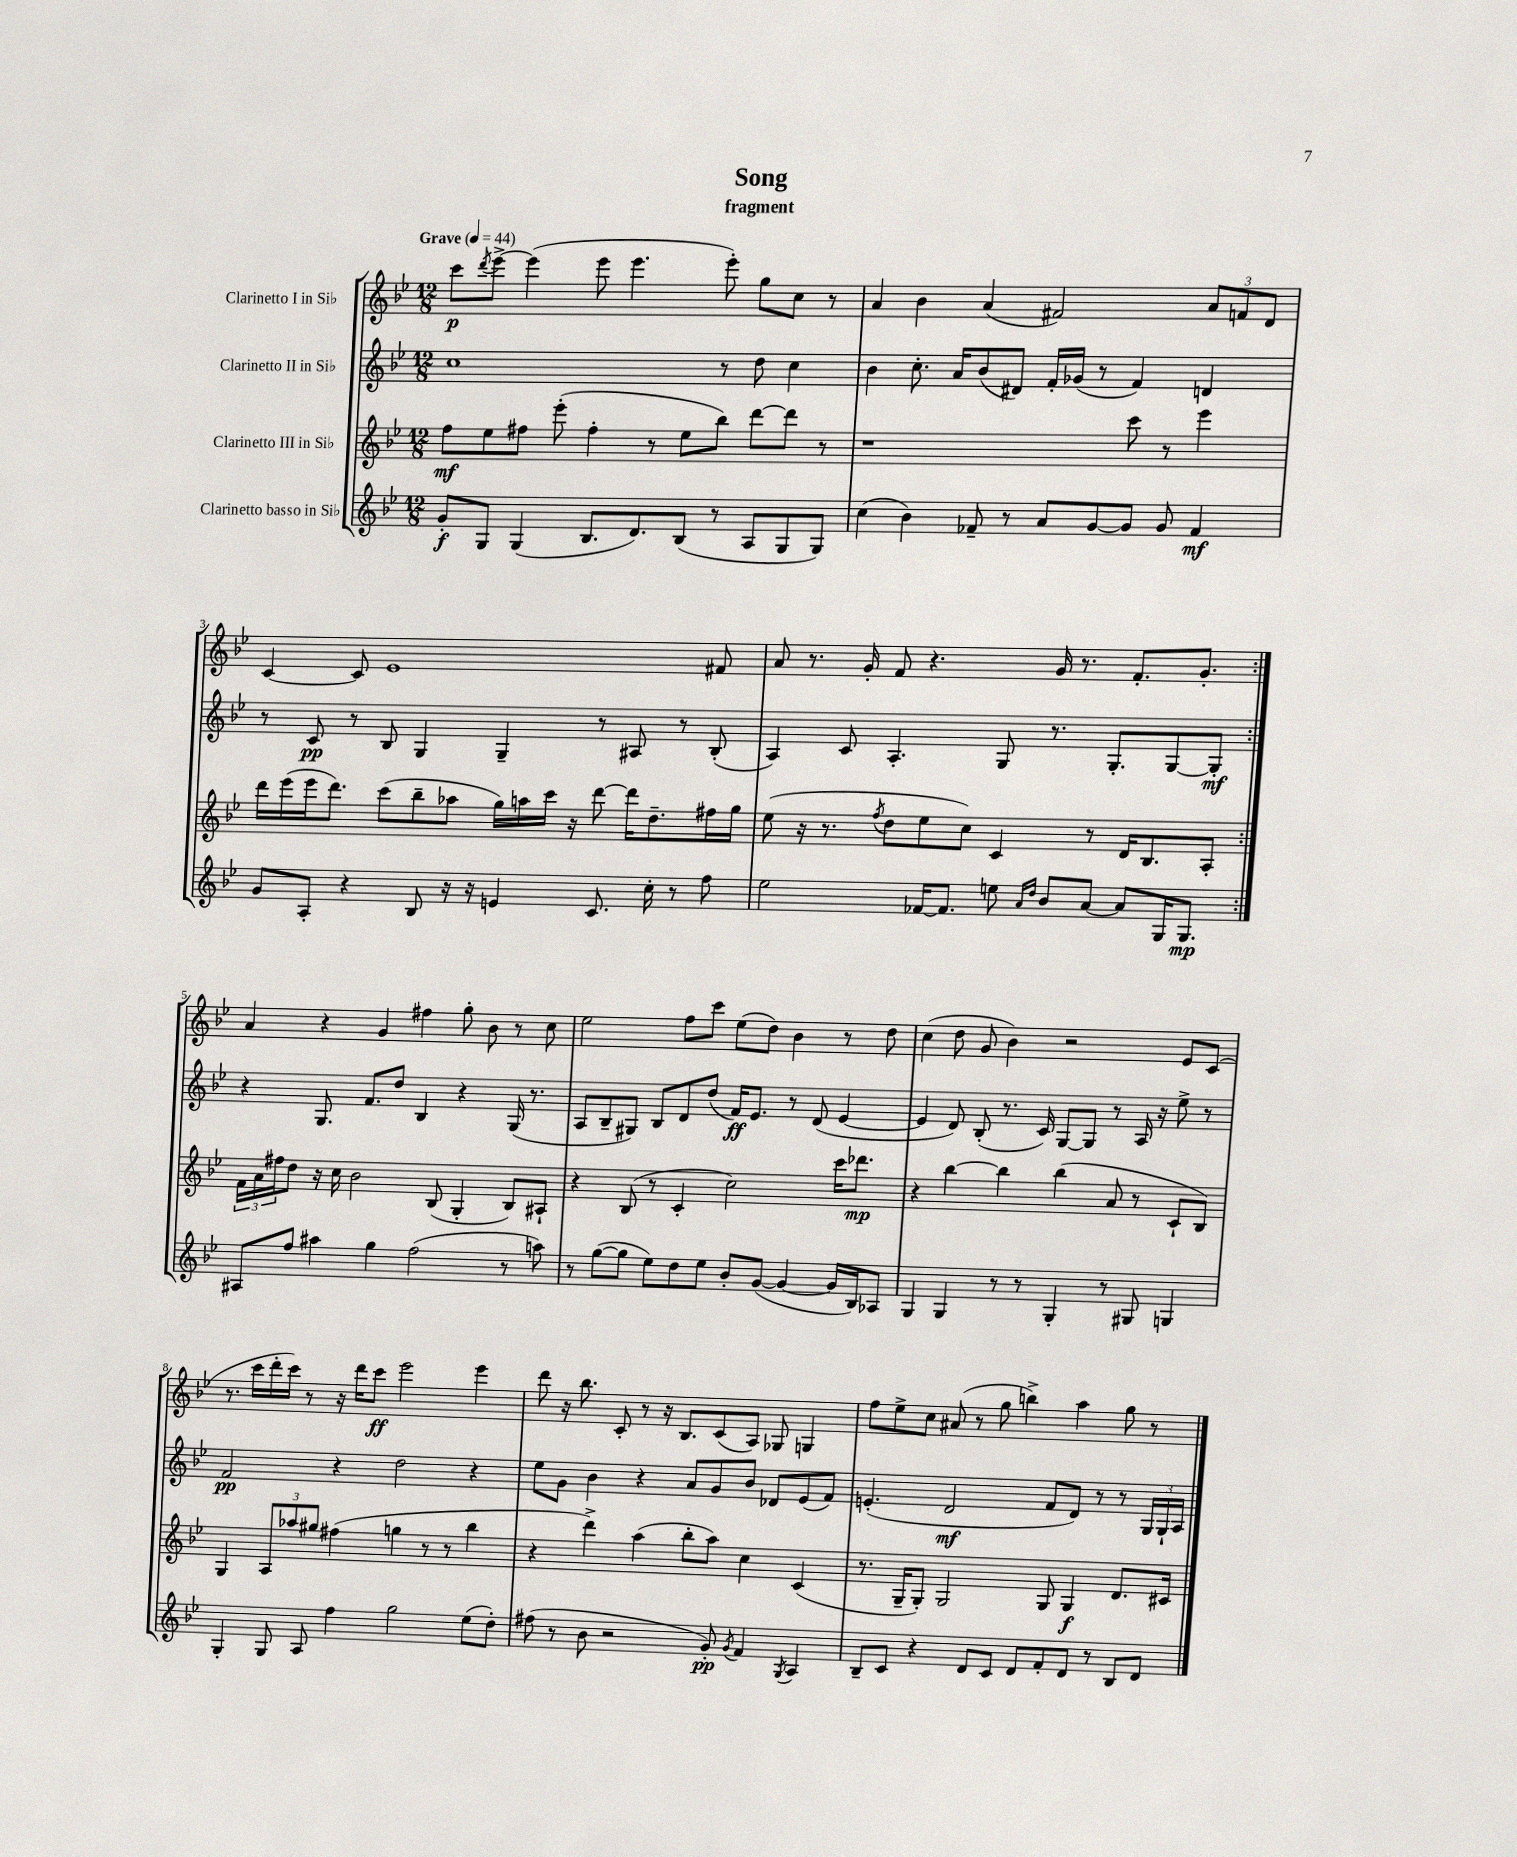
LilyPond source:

\header { title = "Song" subtitle = "fragment" }
<<
\new StaffGroup <<
\new Staff = "s0" \with { instrumentName = "Clarinetto I in Sib" } {
    \clef treble \key bes \major \numericTimeSignature \time 12/8 \tempo "Grave" 4 = 44
    \repeat volta 2 { c'''8\p \acciaccatura { d'''8 } ees'''8~-> ees'''4( ees'''8 ees'''4. ees'''8-.) g''8 c''8 r8 |
    a'4 bes'4 a'4( fis'2) \tuplet 3/2 { a'8 f'8 d'8 } |
    c'4~ c'8 ees'1 fis'8 |
    a'8 r8. g'16-. f'8 r4. g'16 r8. f'8.-. g'8.-. | }
    a'4 r4 g'4 fis''4 g''8-. bes'8 r8 c''8 |
    ees''2 f''8 c'''8 ees''8( d''8) bes'4 r8 d''8 |
    c''4( d''8 g'8 bes'4) r2 ees'8 c'8( |
    r8. c'''16 d'''16-. c'''16) r8 r16 d'''16 c'''8\ff ees'''2 ees'''4 |
    d'''8 r16 bes''8. c'8-. r8 r16 bes8. c'8( a8) ges8 g4 |
    f''8 ees''8-> c''8 ais'8( r8 g''8 b''4->) a''4 g''8 r8 \bar "|." |
}
\new Staff = "s1" \with { instrumentName = "Clarinetto II in Sib" } {
    \clef treble \key bes \major \numericTimeSignature \time 12/8
    \repeat volta 2 { c''1 r8 d''8 c''4 |
    bes'4 c''8.-. a'16 bes'8( dis'8) f'16-. ges'16( r8 f'4) d'4 |
    r8 c'8\pp r8 bes8 g4 g4-- r8 ais8 r8 bes8-.( |
    a4) c'8 a4.-. g8 r8. g8.-. g8~ g8-.\mf | }
    r4 g8. f'8. d''8 bes4 r4 g16( r8. |
    a8 bes8-- gis8) bes8 d'8 d''8( f'16\ff) ees'8. r8 d'8( ees'4~ |
    ees'4 d'8) bes8-.( r8. c'16) g8~ g8 r8 a16 r16 ees''8-> r8 |
    f'2\pp r4 d''2 r4 |
    ees''8 g'8 bes'4 r4 a'8 g'8 bes'8 des'8 ees'8( f'8) |
    e'4.-.( d'2\mf f'8 d'8) r8 r8 \tuplet 3/2 { g16 g16-! a16 } \bar "|." |
}
\new Staff = "s2" \with { instrumentName = "Clarinetto III in Sib" } {
    \clef treble \key bes \major \numericTimeSignature \time 12/8
    \repeat volta 2 { f''8\mf ees''8 fis''8 ees'''8-.( fis''4-. r8 ees''8 bes''8) d'''8~ d'''8 r8 |
    r1 c'''8 r8 ees'''4 |
    d'''16 ees'''16( ees'''16 d'''8.) c'''8( bes''8-- aes''8 g''16) a''16 c'''16 r16 d'''8~ d'''16 d''8.-- fis''16 g''16 |
    ees''8( r16 r8. \acciaccatura { f''8 } d''8 ees''8 c''8) c'4 r8 d'16 bes8. a8-. | }
    \tuplet 3/2 { f'16 a'16 fis''16 } d''8 r16 c''16 bes'2 bes8( g4-. bes8) ais8-! |
    r4 bes8( r8 c'4-. c''2) c'''16 des'''8.\mp |
    r4 bes''4~ bes''4 bes''4( a'8 r8 c'8-! bes8) |
    g4 \tuplet 3/2 { a8 aes''8 gis''8 } fis''4( g''4 r8 r8 bes''4 |
    r4 d'''4->) a''4( bes''8-. a''8) c''4 c'4( |
    r8. g16-- g8-.) g2 g8 g4\f d'8. cis'16 \bar "|." |
}
\new Staff = "s3" \with { instrumentName = "Clarinetto basso in Sib" } {
    \clef treble \key bes \major \numericTimeSignature \time 12/8
    \repeat volta 2 { g'8-.\f g8 g4( bes8. d'8.) bes8( r8 a8 g8 g8) |
    c''4( bes'4) fes'8-- r8 a'8 g'8~ g'8 g'8 fes'4\mf |
    g'8 a8-. r4 bes8 r16 r16 e'4 c'8. c''16-. r8 f''8 |
    ees''2 fes'16~ fes'8. e''8 \grace { a'16 d''16 } bes'8 a'8~ a'8 g16 g8.\mp | }
    ais8 f''8 ais''4 g''4 f''2( r8 a''8) |
    r8 g''8~( g''8 ees''8) d''8 ees''8 bes'8-. g'8~( g'4~ g'16 bes16) aes8 |
    g4 g4 r8 r8 g4-. r8 gis8 g4 |
    g4-. g8 a8 f''4 g''2 ees''8( d''8-.) |
    fis''8( r8 bes'8 r2 g'8-.\pp) \acciaccatura { g'8 } f'4 \acciaccatura { g8 } a4 |
    bes8-- c'8 r4 d'8 c'8 d'8 f'8-. d'8 r8 bes8 d'8 \bar "|." |
}
>>
>>
